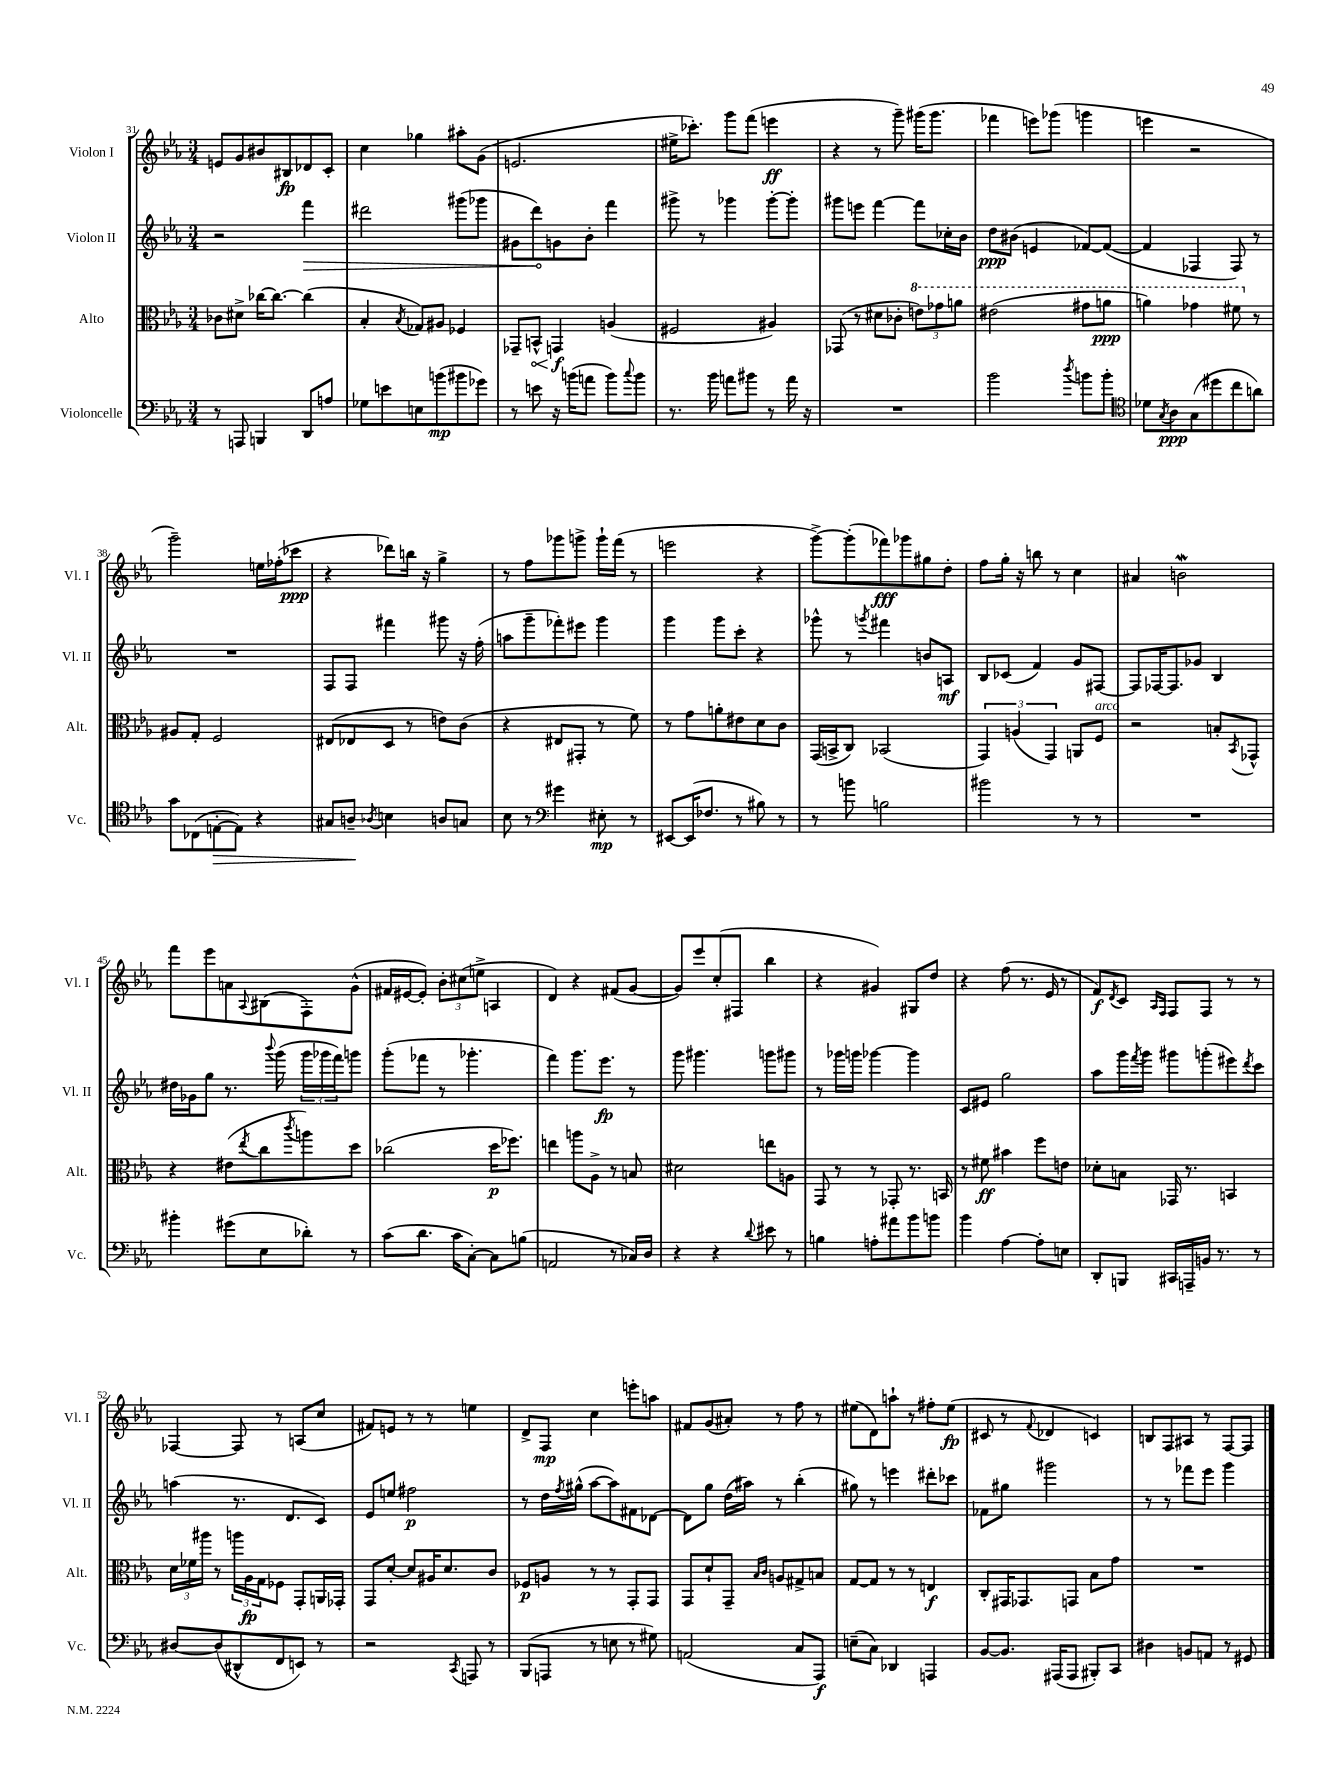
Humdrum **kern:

**kern	**kern	**kern	**kern
*staff4	*staff3	*staff2	*staff1
*clefF4	*clefC3	*clefG2	*clefG2
*k[b-e-a-]	*k[b-e-a-]	*k[b-e-a-]	*k[b-e-a-]
*M3/4	*M3/4	*M3/4	*M3/4
8r	8c-	2r	8e
8AAA	8d#^	.	8g
4BBB	[16cc-	.	8b#
.	8.cc-_	.	.
.	.	.	8B#
8DD	(4cc-]	4fff	8d-
8A	.	.	8c'
=	=	=	=
8G-	4B-'	2ddd#	4cc
8e	.	.	.
.	8qB-	.	.
8E	8G-)	.	4gg-
(8b	8A#	.	.
8b#	4F-	(8ggg#	8aa#'
8g-)	.	8ggg-	(8g
=	=	=	=
8r	8GG-~	8g#	2.e
8e	8BB^^	8ddd)	.
16r	4GG	8g	.
(16b	.	.	.
8a	.	8b-'	.
8b)	(4A	4fff	.
8qqcc	.	.	.
8b	.	.	.
=	=	=	=
8.r	2F#	8ggg#^	16ee#^
.	.	.	8.ccc-')
.	.	8r	.
16b-	.	.	.
8a	.	4ggg-	8ggg
8b#	.	.	(8fff
8r	4A#)	[8ggg-'	4eee
16a	.	8ggg-']	.
16r	.	.	.
=	=	=	=
2.r	(8GG-	8ggg#	4r
.	8r	8eee	.
.	8d#	[4fff	8r
.	8c-'	.	8ggg~)
.	12ee)	8fff]	(16ggg#
.	.	.	8.ggg#
.	12gg-	.	.
.	.	16cc-'	.
.	12aa	.	.
.	.	16b-	.
=	=	=	=
2b-	(2ee#	8dd	4fff-
.	.	(8b#	.
.	.	4e	8eee)
.	.	.	(8ggg-
8qdd	.	.	.
8b	8gg#	[8f-)	4ggg
8b'	8aa	(8f-_	.
=	=	=	=
*clefC4	*	*	*
8d-	4aa)	4f-]	4eee
8qG	.	.	.
8A-	.	.	.
(8G	4gg-	4F-	2r
8dd#	.	.	.
8cc	8ff#	8F-)	.
8a)	8r	8r	.
=	=	=	=
8g	8A#	2.r	2ggg~)
(8C-	8G'	.	.
[8E'	2F	.	.
8E])	.	.	.
4r	.	.	16ee
.	.	.	(16ff-'
.	.	.	8ccc-
=	=	=	=
8G#	(8E#	8F	4r
8A~	8E-	8F	.
8qA-	.	.	.
4B	8D	4fff#	8ddd-)
.	8r	.	16bb
.	.	.	16r
8A	8e)	8ggg#	4gg^
8G	(8c	16r	.
.	.	(16ff'	.
=	=	=	=
8B-	4r	8aa	8r
8r	.	8ggg~	8ff
*clefF4	*	*	*
4g#	8E#	8fff-')	8ggg-
.	8GG#'	8eee#	8ggg^
8E#'	8r	4ggg	16ggg`
.	.	.	(16fff
8r	8f)	.	8r
=	=	=	=
[8EE#	8r	4ggg	2eee
(16EE#]	8g	.	.
8.F-	.	.	.
.	8a'	8ggg	.
8r	8e#	8ccc'	.
8B#)	8d	4r	4r
8r	8c	.	.
=	=	=	=
8r	(16GG	8ggg-^^	[8ggg^)
.	16BB^	.	.
8b	8C)	8r	(8ggg']
.	.	8qggg	.
2B	(2BB-	4fff#	8fff-)
.	.	.	8ggg-
.	.	8b	8gg#
.	.	8A	8dd'
=	=	=	=
2b#	6GG)	8B-	8ff
.	.	(8c-	16gg'
.	(6A	.	.
.	.	.	16r
.	.	4f)	8bb
.	6GG)	.	.
.	.	.	8r
8r	8AA	8g	4cc
8r	8F	[8F#	.
=	=	=	=
2.r	2r	8F#]	4a#
.	.	[16F-	.
.	.	8.F-]	.
.	.	.	2b
.	.	8g-	.
.	8B'	4B-	.
.	8qBB-	.	.
.	8GG-^^	.	.
=	=	=	=
4b#'	4r	16dd#	8fff
.	.	16g-	.
.	.	8gg	8eee-
(8g#	(8e#	8.r	8a
.	8qee-	.	8qqA-
8E-	8cc	.	(8B#
.	.	8qqbbb-	.
.	.	(16ggg	.
.	8qccc	.	.
8d-')	8aa)	24ggg	8F')
.	.	24ggg-	.
.	.	24fff)	.
8r	8dd	8ggg	(8g^^
=	=	=	=
(8c	(2cc-	(8ggg'	16f#
.	.	.	[16e#
8.d	.	8fff-	8e#'])
.	.	8r	12b-'
16c	.	.	.
.	.	.	(12cc#
[8C')	.	4.ggg-'	.
.	.	.	12ee^
8C]	16dd	.	4A
.	8.ff-)	.	.
(8B	.	.	.
=	=	=	=
2AA	4ee	4fff)	4d)
.	8aa	8.ggg	4r
.	8A-^	.	.
.	.	8.eee-	.
8r	8r	.	(8f#
16C-)	8B	8r	[8g
16D	.	.	.
=	=	=	=
4r	2d#	8ggg	8g])
.	.	4.ggg#	8eee-
4r	.	.	(8cc'
.	.	.	8F#
8qqd	.	.	.
8e#	8ee	8ggg	4bb-
8r	8A	8ggg#	.
=	=	=	=
4B	8GG	8r	4r
.	8r	16ggg-	.
.	.	16ggg	.
8A'	8r	[4ggg-	4g#)
8a#	8GG-'	.	.
8b-	8.r	4ggg-]	8G#
8b	.	.	8dd
.	16BB	.	.
=	=	=	=
4b-	8r	8c	4r
.	8f#	8e#	.
[4A-	4b#	2gg	(8ff
.	.	.	8.r
8A-']	8ff	.	.
.	.	.	16e-
8E	8e	.	8r
=	=	=	=
8DD'	8d-'	8aa-	8f)
.	.	.	8qd
8BBB	8B	16ggg	8c
.	.	8qfff	.
.	.	16ggg	.
.	.	.	16qqA-
.	.	.	16qqF
16CC#	16GG-	8ggg#	8F
16AAA~	8.r	.	.
16BB	.	(8ggg'	8F
8.r	.	.	.
.	4BB	8eee#)	8r
.	.	8qddd	.
8r	.	8ccc	8r
=	=	=	=
[8D#	24d	(4aa	[4F-
.	24f-	.	.
.	24aa#	.	.
(8D#]	8r	.	.
8DD#^^	24aa	8.r	8F-]
.	24A-	.	.
.	24G	.	.
8FF	8F-	.	8r
.	.	8.d	.
8EE)	8GG'	.	(8A
8r	16AA	8c)	8cc
.	16GG-'	.	.
=	=	=	=
2r	8GG	8e-	8f#)
.	[8d'	8ee	8e
.	8d]	2ff#	8r
.	16A#	.	8r
.	8.d	.	.
8qCC	.	.	.
8AAA	.	.	4ee
8r	8c	.	.
=	=	=	=
(8BBB-	8F-	8r	8d^
8AAA	8A	16dd	8F
.	.	8qff	.
.	.	(16gg#^^	.
8r	8r	[8aa-	4cc
8E	8r	8aa-])	.
8r	8GG'	8f#	8eee'
8G#)	8GG	[8d-	8aa
=	=	=	=
(2AA	8GG	8d-]	8f#
.	8d`	8gg	(8g
.	8GG~	(16dd	8a#')
.	.	16aa#)	.
.	16qqB-	.	.
.	16qqc	.	.
.	8A	8r	8r
8C	8G#^	(4bb-'	8ff
8AAA-)	8B	.	8r
=	=	=	=
(8E~	[8G	8gg#)	(8ee#
8C)	8G]	8r	8d)
4DD-	8r	4eee	8aa`
.	8r	.	8r
4AAA	4E	8ddd#'	8ff#'
.	.	8ccc-	(8ee#
=	=	=	=
[8BB-	8C'	8f-	8c#
8.BB-]	16GG#	8gg#	8r
.	8.GG-	.	.
.	.	.	8qqf
.	.	2ggg#	4d-
(16AAA#	.	.	.
8AAA#	8GG	.	.
8BBB#')	8B-	.	4c)
8CC	8g	.	.
=	=	=	=
4D#	2.r	8r	8B
.	.	8r	8F
8BB	.	8fff-	8A#
8AA	.	8eee-	8r
8r	.	4ggg	[8F
8GG#	.	.	8F]
==	==	==	==
*-	*-	*-	*-
